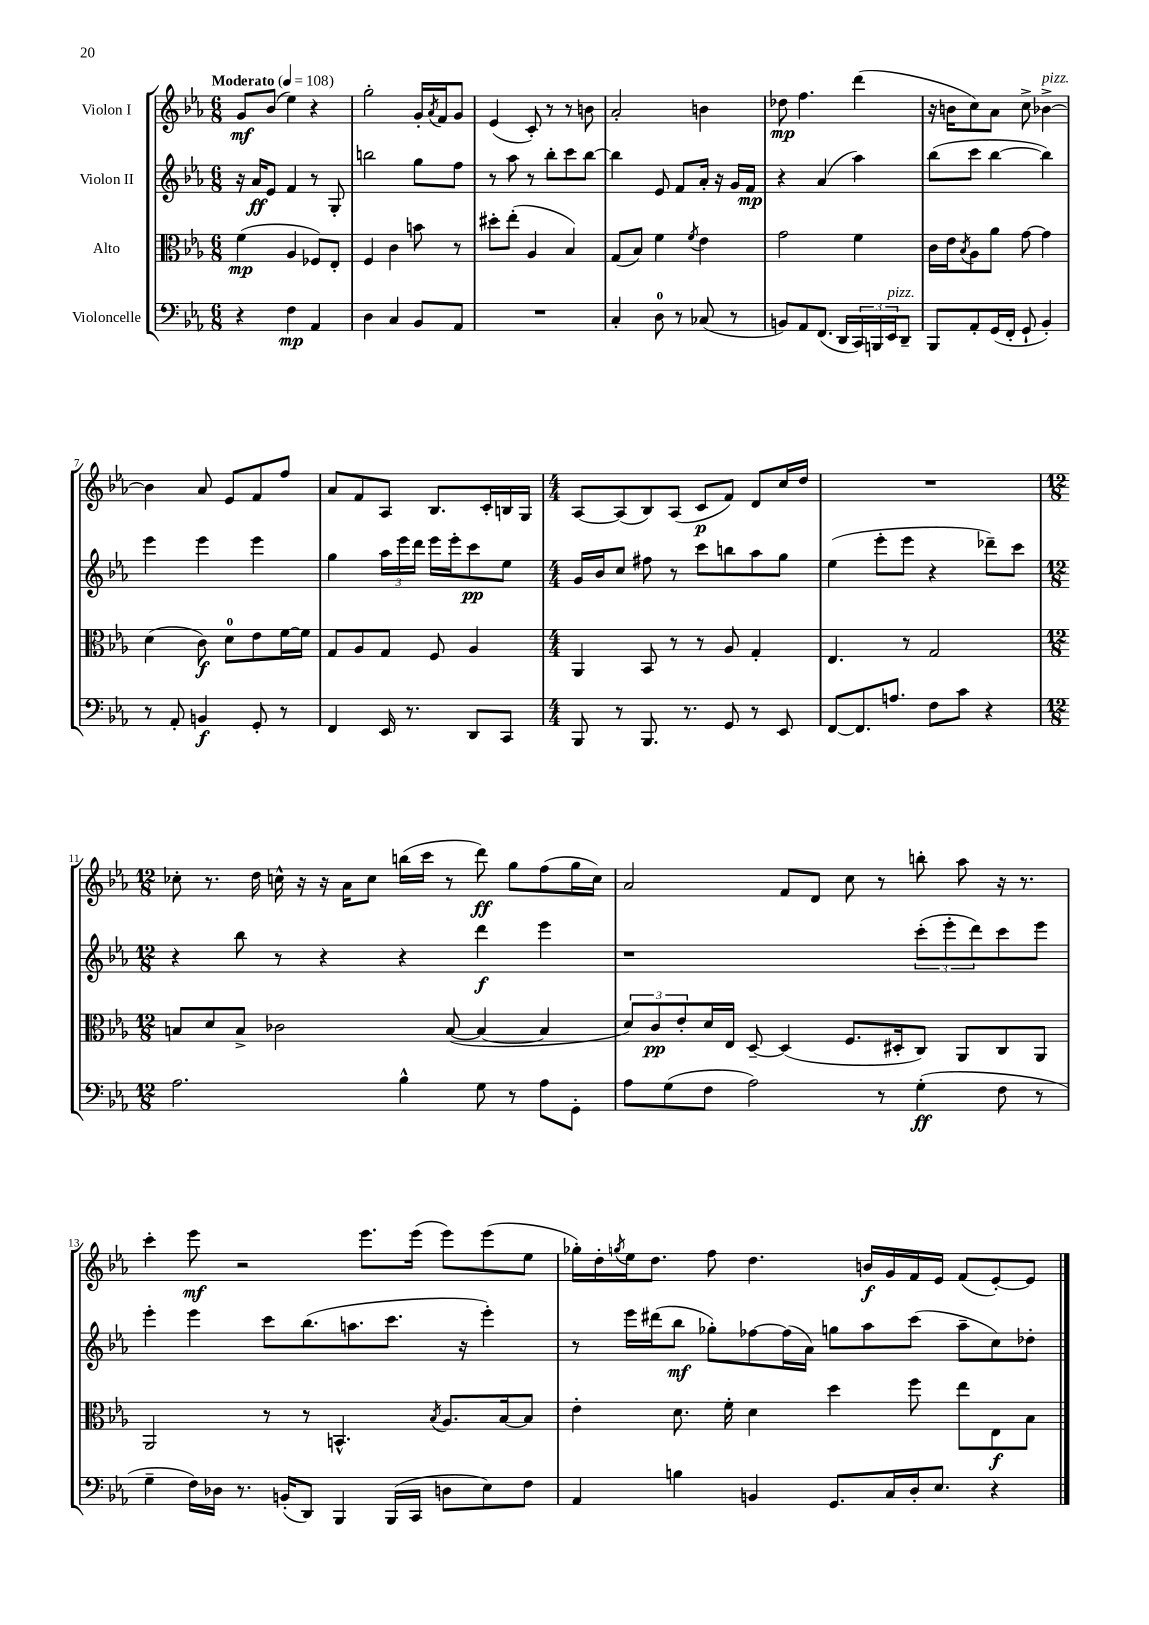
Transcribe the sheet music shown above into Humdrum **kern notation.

**kern	**dynam	**kern	**dynam	**kern	**dynam	**kern	**dynam
*part4	*part4	*part3	*part3	*part2	*part2	*part1	*part1
*staff4	*staff4	*staff3	*staff3	*staff2	*staff2	*staff1	*staff1
*I"Violoncelle	*	*I"Alto	*	*I"Violon II	*	*I"Violon I	*
*clefF4	*	*clefC3	*	*clefG2	*	*clefG2	*
*k[b-e-a-]	*	*k[b-e-a-]	*	*k[b-e-a-]	*	*k[b-e-a-]	*
*M6/8	*	*M6/8	*	*M6/8	*	*M6/8	*
*MM108	*	*MM108	*	*MM108	*	*MM108	*
=1	=1	=1	=1	=1	=1	=1	=1
!	!	!	!	!	!	!LO:TX:a:B:t=Moderato	!
4r	.	(4f\	mp	16r	.	8g/L	mf
.	.	.	.	16a-/KL	ff	.	.
.	.	.	.	8e-/J	.	(8b-/J	.
4F\	mp	4A-/	.	4f/	.	4ee-\)	.
4AA-/	.	8F-X/L)	.	8r	.	4r	.
.	.	8E-'/J	.	8G'/	.	.	.
=2	=2	=2	=2	=2	=2	=2	=2
4D\	.	4F/	.	2bbn\	.	2gg'\	.
4C/	.	4c\	.	.	.	.	.
8BB-/L	.	8bn\	.	8gg\L	.	16g'/LL	.
.	.	.	.	.	.	8qa-/	.
.	.	.	.	.	.	16f/J	.
8AA-/J	.	8r	.	8ff\J	.	8g/J	.
=3	=3	=3	=3	=3	=3	=3	=3
2.r	.	8dd#X'\L	.	8r	.	(4e-/	.
.	.	(8ee-'\J	.	8aa-\	.	.	.
.	.	4A-/	.	8r	.	8c'/)	.
.	.	.	.	8bb-'\L	.	8r	.
.	.	4B-/)	.	8ccc\	.	8r	.
.	.	.	.	[8bb-\J	.	8bn\	.
=4	=4	=4	=4	=4	=4	=4	=4
4C'/	.	(8G/L	.	4bb-\]	.	2a-'/	.
.	.	8B-/J)	.	.	.	.	.
8D\	.	4f\	.	8e-/	.	.	.
8r	.	.	.	8f/L	.	.	.
.	.	8qf/	.	.	.	.	.
(8C-X/	.	4e-\	.	16a-'/Jk	.	4bn\	.
.	.	.	.	16r	.	.	.
8r	.	.	.	16g/LL	.	.	.
.	.	.	.	16f/JJ	mp	.	.
=5	=5	=5	=5	=5	=5	=5	=5
8BBn/L)	.	2g\	.	4r	.	8dd-X\	mp
8AA-/	.	.	.	.	.	4.ff\	.
(8.FF/J	.	.	.	(4a-/	.	.	.
16DD/LL	.	.	.	.	.	.	.
24CC/)	.	4f\	.	4aa-\)	.	(4ddd\	.
24BBBn/	.	.	.	.	.	.	.
!LO:TX:a:i:t=pizz.	!	!	!	!	!	!	!
24EE-/J	.	.	.	.	.	.	.
8DD~/J	.	.	.	.	.	.	.
=6	=6	=6	=6	=6	=6	=6	=6
8BBB-/L	.	16c\LL	.	(8bb-\L	.	16r	.
.	.	16e-\J	.	.	.	16bn\KL	.
.	.	8qB-/	.	.	.	.	.
8AA-'/	.	8A-\	.	8ccc\J	.	8cc\)	.
(16GG/L	.	8a-\J	.	[4bb-\	.	8a-\J	.
16FF'/JJ	.	.	.	.	.	.	.
8GG`/	.	[8g\	.	.	.	8cc^\	.
!	!	!	!	!	!	!LO:TX:a:i:t=pizz.	!
4BB-'/)	.	4g\]	.	4bb-\])	.	[4b-X^\	.
!!LO:LB:g=z
=7	=7	=7	=7	=7	=7	=7	=7
8r	.	(4d\	.	4eee-\	.	4b-\]	.
8AA-'/	.	.	.	.	.	.	.
4BBn/	f	8c\)	f	4eee-\	.	8a-/	.
.	.	8d\L	.	.	.	8e-/L	.
8GG'/	.	8e-\	.	4eee-\	.	8f/	.
8r	.	[16f\L	.	.	.	8ff/J	.
.	.	16f\JJ]	.	.	.	.	.
=8	=8	=8	=8	=8	=8	=8	=8
4FF/	.	8G/L	.	4gg\	.	8a-/L	.
.	.	8A-/	.	.	.	8f/	.
16EE-/	.	8G/J	.	24aa-\LL	.	8A-/J	.
.	.	.	.	24eee-\	.	.	.
8.r	.	.	.	.	.	.	.
.	.	.	.	24ddd\JJ	.	.	.
.	.	8F/	.	16eee-\LL	.	8.B-/L	.
.	.	.	.	16eee-'\J	.	.	.
8DD/L	.	4A-/	.	8ccc\	pp	.	.
.	.	.	.	.	.	16c'/L	.
8CC/J	.	.	.	8ee-\J	.	16Bn/	.
.	.	.	.	.	.	16G/JJ	.
=9	=9	=9	=9	=9	=9	=9	=9
*M4/4	*	*M4/4	*	*M4/4	*	*M4/4	*
8BBB-/	.	4AA-/	.	16g/LL	.	[8A-/L	.
.	.	.	.	16b-/J	.	.	.
8r	.	.	.	8cc/J	.	(8A-/]	.
8.BBB-/	.	8BB-/	.	8ff#X\	.	8B-/)	.
.	.	8r	.	8r	.	(8A-/J	.
8.r	.	.	.	.	.	.	.
.	.	8r	.	8ccc\L	.	8c/L	p
8GG/	.	8A-/	.	8bbn\	.	8f/J)	.
8r	.	4G'/	.	8aa-\	.	8d/L	.
8EE-/	.	.	.	8gg\J	.	16cc/L	.
.	.	.	.	.	.	16dd/JJ	.
=10	=10	=10	=10	=10	=10	=10	=10
[8FF/L	.	4.E-/	.	(4ee-\	.	1r	.
8.FF/]	.	.	.	.	.	.	.
.	.	.	.	8eee-'\L	.	.	.
8.An/J	.	.	.	.	.	.	.
.	.	8r	.	8eee-\J	.	.	.
8F\L	.	2G/	.	4r	.	.	.
8c\J	.	.	.	.	.	.	.
4r	.	.	.	8ddd-X~\L)	.	.	.
.	.	.	.	8ccc\J	.	.	.
!!LO:LB:g=z
=11	=11	=11	=11	=11	=11	=11	=11
*M12/8	*	*M12/8	*	*M12/8	*	*M12/8	*
2.A-\	.	8Bn/L	.	4r	.	8cc-X'\	.
.	.	8d/	.	.	.	8.r	.
.	.	8B^/J	.	8bb-\	.	.	.
.	.	.	.	.	.	16dd\	.
.	.	2c-X\	.	8r	.	16ccn^^\	.
.	.	.	.	.	.	16r	.
.	.	.	.	4r	.	16r	.
.	.	.	.	.	.	16a-\KL	.
.	.	.	.	.	.	8cc\J	.
4B-^^\	.	.	.	4r	.	(16bbn\LL	.
.	.	.	.	.	.	16ccc\JJ	.
.	.	([8B/	.	.	.	8r	.
8G\	.	4B/_	.	4ddd\	f	8ddd\)	ff
8r	.	.	.	.	.	8gg\L	.
8A-\L	.	4B/]	.	4eee-\	.	(8ff\	.
8GG'\J	.	.	.	.	.	16gg\L	.
.	.	.	.	.	.	16cc\JJ)	.
=12	=12	=12	=12	=12	=12	=12	=12
8A-\L	.	12d/L)	.	1r	.	2a-/	.
.	.	12c/	pp	.	.	.	.
(8G\	.	.	.	.	.	.	.
.	.	12e-'/	.	.	.	.	.
8F\J	.	16d/L	.	.	.	.	.
.	.	16E-/JJ	.	.	.	.	.
2A-\)	.	[8D~/	.	.	.	.	.
.	.	(4D/]	.	.	.	8f/L	.
.	.	.	.	.	.	8d/J	.
.	.	8.F/L	.	.	.	8cc\	.
8r	.	.	.	.	.	8r	.
.	.	16D#X'/k	.	.	.	.	.
(4G'\	ff	8C/J)	.	(12ccc'\L	.	8bbn'\	.
.	.	.	.	12eee-'\	.	.	.
.	.	8AA-/L	.	.	.	8aa-\	.
.	.	.	.	12ddd\)	.	.	.
8F\	.	8C/	.	8ccc\	.	16r	.
.	.	.	.	.	.	8.r	.
8r	.	8AA-/J	.	8eee-\J	.	.	.
!!LO:LB:g=z
=13	=13	=13	=13	=13	=13	=13	=13
4G~\	.	2AA-/	.	4eee-'\	.	4ccc'\	.
16F\LL)	.	.	.	4eee-\	.	8eee-\	mf
16D-X\JJ	.	.	.	.	.	.	.
8.r	.	.	.	.	.	2r	.
.	.	8r	.	8ccc\L	.	.	.
(16BBn'/KL	.	.	.	.	.	.	.
8DD/J)	.	8r	.	(8.bb-\	.	.	.
4BBB-/	.	4.BBn^^/	.	.	.	.	.
.	.	.	.	8.aan\	.	.	.
.	.	.	.	.	.	8.eee-\L	.
(16BBB-/LL	.	.	.	8.ccc\J	.	.	.
16CC/JJ	.	.	.	.	.	(16eee-\Jk	.
.	.	8qB-/	.	.	.	.	.
8Dn\L	.	8.A-/L	.	.	.	8eee-\L)	.
.	.	.	.	16r	.	.	.
8E-\)	.	.	.	4eee-'\)	.	(8eee-\	.
.	.	[16B-/k	.	.	.	.	.
8F\J	.	8B-/J]	.	.	.	8ee-\J	.
=14	=14	=14	=14	=14	=14	=14	=14
4AA-/	.	4e-'\	.	8r	.	16gg-X'\LL)	.
.	.	.	.	.	.	16dd'\	.
.	.	.	.	.	.	8qggn/	.
.	.	.	.	16eee-\LL	.	16ee-\J	.
.	.	.	.	(16ddd#X\J	.	8.dd\J	.
4Bn\	.	8.d\	.	8bb-\J	mf	.	.
.	.	.	.	8gg-X'\L)	.	8ff\	.
.	.	16f'\	.	.	.	.	.
4BBn/	.	4d\	.	[8ff-X\	.	4.dd\	.
.	.	.	.	(16ff-\L]	.	.	.
.	.	.	.	16a-\JJ)	.	.	.
8.GG/L	.	4dd\	.	8ggn\L	.	.	.
.	.	.	.	8aa-\	.	16bn/LL	f
16C/L	.	.	.	.	.	16g/	.
16D'/J	.	8ff\	.	(8ccc\J	.	16f/	.
8.E-/J	.	.	.	.	.	16e-/JJ	.
.	.	8ee-\L	.	8aa-~\L	.	(8f/L	.
4r	.	8E-\	f	8cc\)	.	[8e-'/)	.
.	.	8B-\J	.	8dd-X'\J	.	8e-/J]	.
==	==	==	==	==	==	==	==
*-	*-	*-	*-	*-	*-	*-	*-
